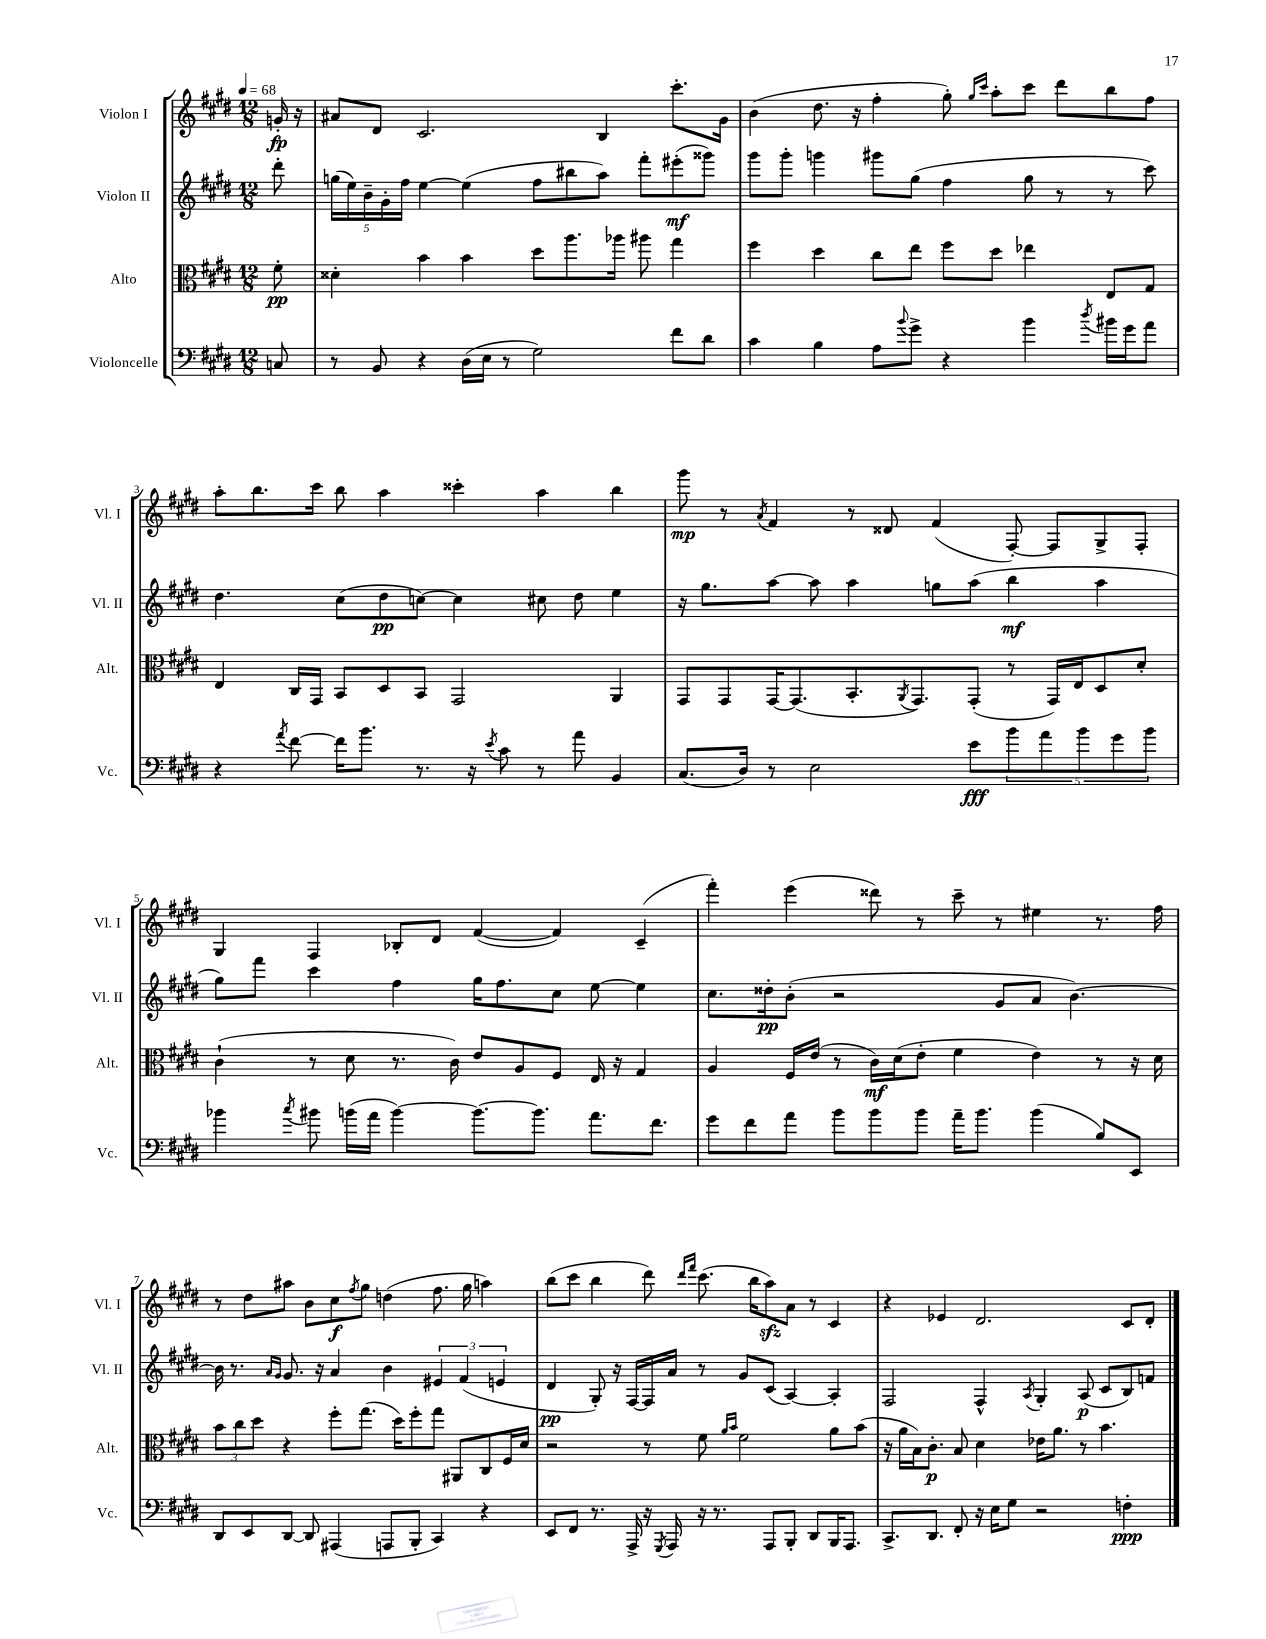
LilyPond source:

<<
\new StaffGroup <<
\new Staff = "s0" \with { instrumentName = "Violon I" shortInstrumentName = "Vl. I" } {
    \clef treble \key e \major \numericTimeSignature \time 12/8 \partial 8 \tempo 4 = 68
    g'16-.\fp r16 |
    ais'8 dis'8 cis'2. b4 cis'''8.-. gis'16 |
    b'4( dis''8. r16 fis''4-. gis''8-.) \grace { gis''16 cis'''16 } a''8-. cis'''8 dis'''8 b''8 fis''8 |
    a''8-. b''8. cis'''16 b''8 a''4 cisis'''4-. a''4 b''4 |
    gis'''8\mp r8 \acciaccatura { a'8 } fis'4 r8 disis'8 fis'4( fis8~-.) fis8 gis8-> fis8-. |
    gis4 fis4 bes8-. dis'8 fis'4~( fis'4) cis'4--( |
    fis'''4-.) e'''4( disis'''8) r8 cis'''8-- r8 eis''4 r8. fis''16 |
    r8 dis''8 ais''8 b'8 cis''8\f \acciaccatura { fis''8 } gis''8 d''4( fis''8. gis''16 a''4) |
    b''8( cis'''8 b''4 dis'''8) \grace { dis'''16 fis'''16 } cis'''8.( b''16 a''8\sfz) a'8 r8 cis'4 |
    r4 ees'4 dis'2. cis'8 dis'8-. \bar "|." |
}
\new Staff = "s1" \with { instrumentName = "Violon II" shortInstrumentName = "Vl. II" } {
    \clef treble \key e \major \numericTimeSignature \time 12/8 \partial 8
    dis'''8-. |
    \tuplet 5/4 { g''16( e''16) b'16-- gis'16-. fis''16 } e''4~ e''4( fis''8 bis''8 a''8) fis'''8-. eis'''8-.\mf( gisis'''8) |
    gis'''8 gis'''8-. g'''4 gis'''8 gis''8( fis''4 gis''8 r8 r8 cis'''8) |
    dis''4. cis''8( dis''8\pp c''8~) c''4 cis''8 dis''8 e''4 |
    r16 gis''8. a''8~ a''8 a''4 g''8 a''8( b''4\mf a''4 |
    gis''8) fis'''8 cis'''4 fis''4 gis''16 fis''8. cis''8 e''8~ e''4 |
    cis''8. disis''16-.\pp b'8-.( r2 gis'8 a'8 b'4.~) |
    b'16 r8. \grace { a'16 gis'16 } gis'8. r16 a'4 b'4 \tuplet 3/2 { eis'4 fis'4( e'4 } |
    dis'4\pp gis8-.) r16 fis16~ fis16 a'16 r8 gis'8 cis'8( a4~) a4-. |
    fis2 fis4-^ \acciaccatura { a8 } gis4-. a8\p( cis'8 b8) f'8 \bar "|." |
}
\new Staff = "s2" \with { instrumentName = "Alto" shortInstrumentName = "Alt." } {
    \clef alto \key e \major \numericTimeSignature \time 12/8 \partial 8
    fis'8-.\pp |
    disis'4-. b'4 b'4 dis''8 a''8. aes''16 ais''8 gis''4 |
    fis''4 dis''4 cis''8 e''8 fis''8 dis''8 ees''4 e8 gis8 |
    e4 cis16 gis,16 b,8 dis8 b,8 gis,2 a,4 |
    gis,8 gis,8 gis,16~ gis,8.( b,8.-. \acciaccatura { a,8 } gis,8.) gis,8-.( r8 gis,16) e16 dis8 dis'8-. |
    cis'4-!( r8 dis'8 r8. cis'16) e'8 a8 fis8 e16 r16 gis4 |
    a4 fis16 e'16( r8 cis'16\mf) dis'16( e'8-. fis'4 e'4) r8 r16 dis'16 |
    \tuplet 3/2 { b'8 cis''8 dis''8 } r4 fis''8-. gis''8.( dis''16) fis''8-. gis''8 ais,8 cis8 fis16 dis'16 |
    r2 r8 fis'8 \grace { a'16 b'16 } fis'2 a'8 b'8( |
    r16 a'16 b16) cis'8.-.\p b8 dis'4 ees'16 a'8. r8 b'4. \bar "|." |
}
\new Staff = "s3" \with { instrumentName = "Violoncelle" shortInstrumentName = "Vc." } {
    \clef bass \key e \major \numericTimeSignature \time 12/8 \partial 8
    c8 |
    r8 b,8 r4 dis16( e16 r8 gis2) fis'8 dis'8 |
    cis'4 b4 a8 \appoggiatura { b'8 } gis'8-> r4 b'4 \acciaccatura { dis''8 } bis'16 gis'16 a'8 |
    r4 \acciaccatura { a'8 } fis'8~ fis'16 b'8. r8. r16 \acciaccatura { e'8 } cis'8 r8 a'8 b,4 |
    cis8.( dis16) r8 e2 e'8\fff \tuplet 5/4 { b'8 a'8 b'8 gis'8 b'8 } |
    bes'4 \acciaccatura { cis''8 } bis'8 b'16( a'16 b'4~) b'8.~ b'8. a'8. fis'8. |
    gis'8 fis'8 a'8 b'8 b'8 b'8 a'16-- b'8. b'4( b8) e,8 |
    dis,8 e,8 dis,8~ dis,8 ais,,4( a,,8 b,,8-. cis,4) r4 |
    e,8 fis,8 r8. a,,16-> r16 \acciaccatura { gis,,8 } a,,16 r16 r8. a,,8 b,,8-. dis,8 b,,16 a,,8. |
    cis,8.-> dis,8. fis,8-. r16 e16 gis8 r2 f4-.\ppp \bar "|." |
}
>>
>>
